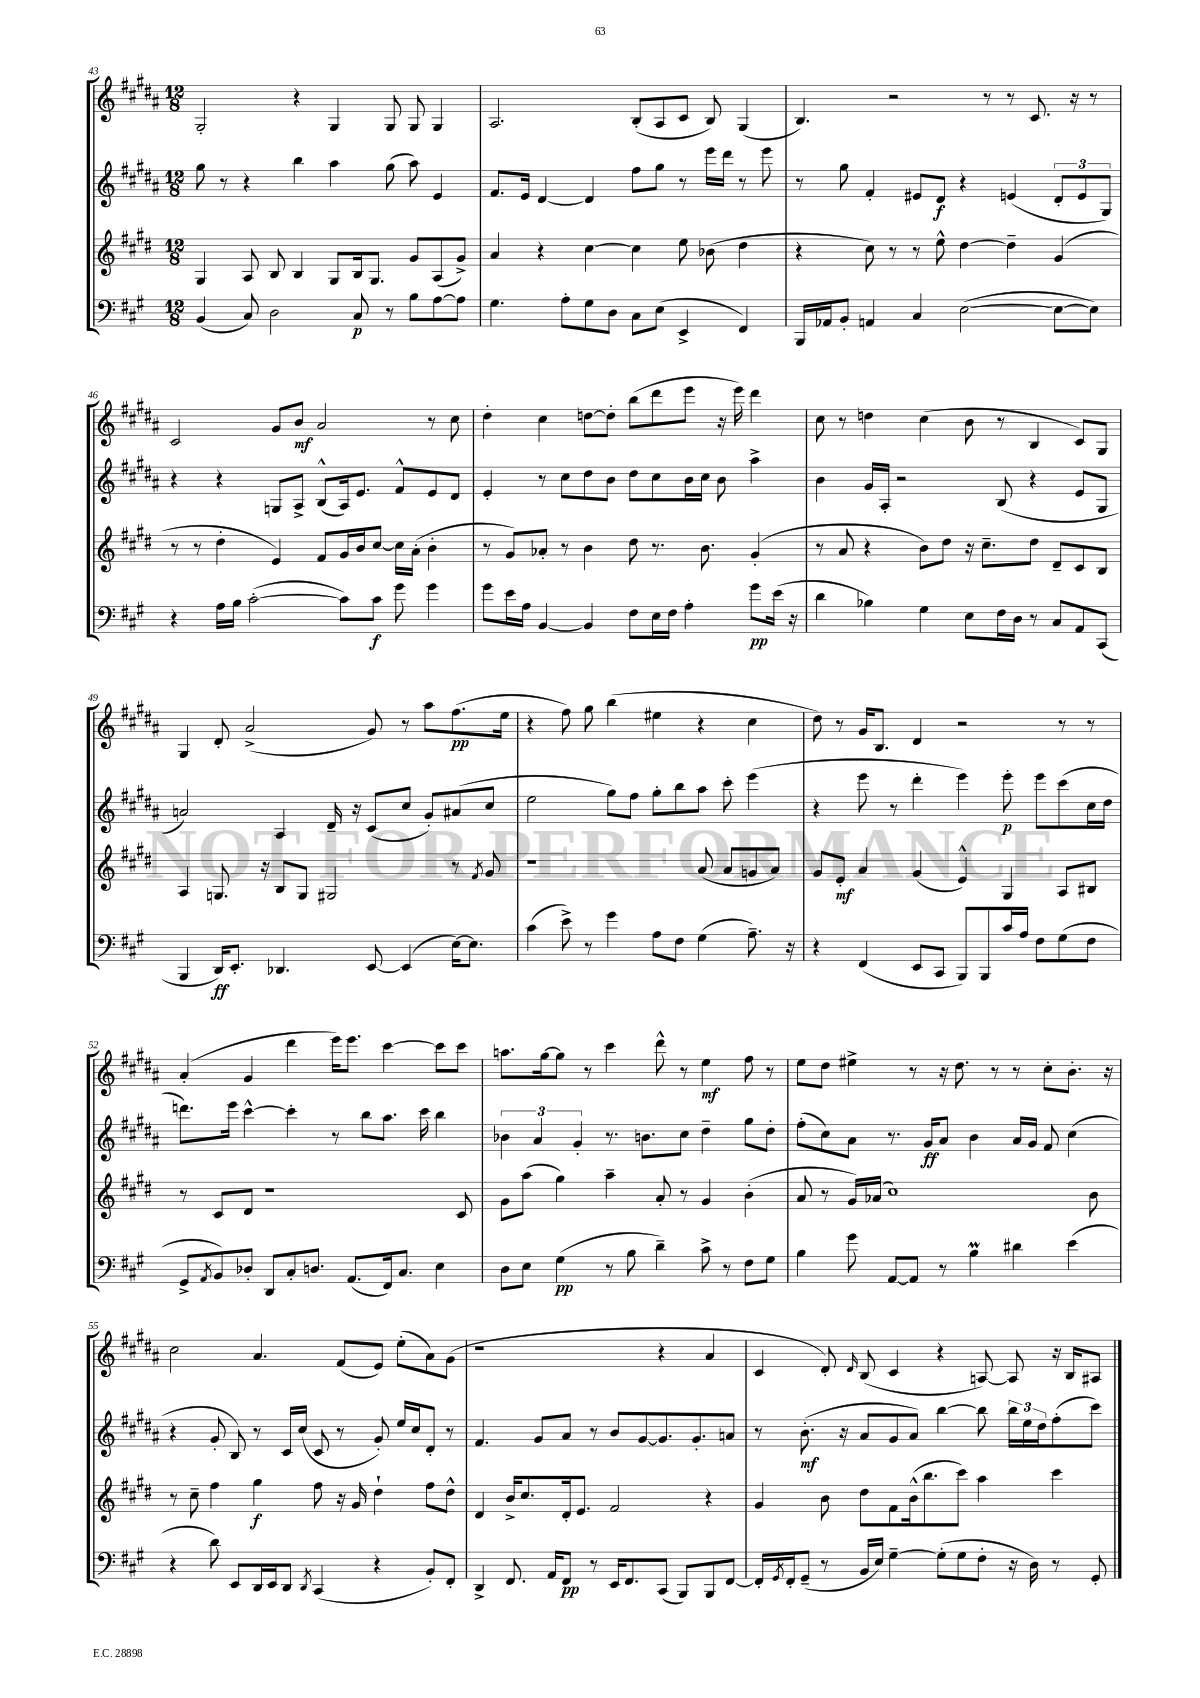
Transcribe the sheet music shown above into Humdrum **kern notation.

**kern	**dynam	**kern	**dynam	**kern	**dynam	**kern	**dynam
*part4	*part4	*part3	*part3	*part2	*part2	*part1	*part1
*staff4	*staff4	*staff3	*staff3	*staff2	*staff2	*staff1	*staff1
*clefF4	*	*clefG2	*	*clefG2	*	*clefG2	*
*k[f#c#g#]	*	*k[f#c#g#d#]	*	*k[f#c#g#d#a#]	*	*k[f#c#g#d#a#]	*
*M12/8	*	*M12/8	*	*M12/8	*	*M12/8	*
=43	=43	=43	=43	=43	=43	=43	=43
(4BB/	.	4G#/	.	8gg#\	.	2G#'/	.
.	.	.	.	8r	.	.	.
8C#/)	.	8A/	.	4r	.	.	.
2D\	.	8B/	.	.	.	.	.
.	.	4B/	.	4bb\	.	4r	.
.	.	8G#/L	.	4aa#\	.	4G#/	.
8C#/	p	16B/k	.	.	.	.	.
.	.	8.G#/J	.	.	.	.	.
8r	.	.	.	(8gg#\	.	8G#/	.
8B\L	.	8g#/L	.	8aa#\)	.	8G#/	.
[8A\	.	(8A/	.	4e/	.	4G#/	.
8A\J]	.	8g#^/J)	.	.	.	.	.
=44	=44	=44	=44	=44	=44	=44	=44
4.G#\	.	4a/	.	8.f#/L	.	2.A#/	.
.	.	.	.	16e/Jk	.	.	.
.	.	4r	.	[4d#/	.	.	.
8A'\L	.	.	.	.	.	.	.
8G#\	.	[4cc#\	.	4d#/]	.	.	.
8D\J	.	.	.	.	.	.	.
8C#\L	.	4cc#\]	.	8ff#\L	.	(8B'/L	.
(8E\J	.	.	.	8gg#\J	.	8A#/	.
4EE^/	.	8ee\	.	8r	.	8c#/J	.
.	.	(8b-X\	.	16eee\LL	.	8B/)	.
.	.	.	.	16ddd#\JJ	.	.	.
4FF#/)	.	4dd#\	.	8r	.	(4G#/	.
.	.	.	.	8eee\	.	.	.
=45	=45	=45	=45	=45	=45	=45	=45
16BBB/LL	.	4r	.	8r	.	4.B/)	.
16AA-X/J	.	.	.	.	.	.	.
8BB'/J	.	.	.	8gg#\	.	.	.
4AAn/	.	8cc#\)	.	4f#'/	.	.	.
.	.	8r	.	.	.	2r	.
4C#/	.	8r	.	8e#X/L	.	.	.
.	.	8ee^^\	.	8d#/J	f	.	.
([2E\	.	[4dd#\	.	4r	.	.	.
.	.	.	.	.	.	8r	.
.	.	4dd#~\]	.	(4en/	.	8r	.
.	.	.	.	.	.	8.c#/	.
8E\L_	.	(4g#/	.	12d#'/L	.	.	.
.	.	.	.	.	.	16r	.
.	.	.	.	12e/	.	.	.
8E\J])	.	.	.	.	.	8r	.
.	.	.	.	12G#/J)	.	.	.
!!LO:LB:g=z
=46	=46	=46	=46	=46	=46	=46	=46
4r	.	8r	.	4r	.	2c#/	.
.	.	8r	.	.	.	.	.
16A\LL	.	4dd#'\	.	4r	.	.	.
16B\JJ	.	.	.	.	.	.	.
([2c#'\	.	.	.	.	.	.	.
.	.	4e/)	.	8Gn/L	.	8g#/L	.
.	.	.	.	8A#^/J	.	8b/J	mf
.	.	8f#/L	.	(8B^^/L	.	2a#/	.
8c#\L])	.	16g#/L	.	16A#/k)	.	.	.
.	.	16b/J	.	8.e/J	.	.	.
8c#\J	f	[8cc#/J	.	.	.	.	.
8g#\	.	16cc#\LL]	.	8f#^^/L	.	.	.
.	.	(16a'\JJ	.	.	.	.	.
4g#\	.	4b'\	.	8e/	.	8r	.
.	.	.	.	8d#/J	.	8cc#\	.
=47	=47	=47	=47	=47	=47	=47	=47
8g#\L	.	8r	.	4e'/	.	4dd#'\	.
16e\L	.	8g#/L)	.	.	.	.	.
16A\JJ	.	.	.	.	.	.	.
[4BB/	.	8a-X'/J	.	8r	.	4cc#\	.
.	.	8r	.	8cc#\L	.	.	.
4BB/]	.	4b\	.	8dd#\	.	[8ddn\L	.
.	.	.	.	8b\J	.	8dd'\J]	.
8F#\L	.	8dd#\	.	8dd#\L	.	(8bb\L	.
16E\L	.	8.r	.	8cc#\	.	8ddd#\	.
16F#\JJ	.	.	.	.	.	.	.
4A'\	.	.	.	16b\L	.	8eee\J	.
.	.	8.b\	.	16cc#\JJ	.	.	.
.	.	.	.	8b\	.	16r	.
.	.	.	.	.	.	16eee\)	.
8g#\L	pp	(4g#'/	.	4aa#^\	.	4ddd#\	.
(16e\Jk	.	.	.	.	.	.	.
16r	.	.	.	.	.	.	.
=48	=48	=48	=48	=48	=48	=48	=48
4d\	.	8r	.	4b\	.	8cc#\	.
.	.	8a/	.	.	.	8r	.
4B-X\)	.	4r	.	16g#/LL	.	4ddn\	.
.	.	.	.	16A#'/JJ	.	.	.
.	.	.	.	2r	.	.	.
4G#\	.	8b\L)	.	.	.	(4cc#\	.
.	.	8dd#\J	.	.	.	.	.
8E\L	.	16r	.	.	.	8b\	.
.	.	8.cc#~\L	.	.	.	.	.
16F#\L	.	.	.	(8B/	.	8r	.
16D\JJ	.	.	.	.	.	.	.
8r	.	8dd#\J	.	4r	.	4B/	.
8C#/L	.	8d#~/L	.	.	.	.	.
8AA/	.	8c#/	.	8e/L	.	8c#/L)	.
(8CC#/J	.	8B/J	.	8G#/J	.	8G#/J	.
!!LO:LB:g=z
=49	=49	=49	=49	=49	=49	=49	=49
4BBB/	.	4A/	.	2an/)	.	4G#/	.
16DD/KL)	ff	8.Gn/	.	.	.	8d#'/	.
8.EE'/J	.	.	.	.	.	.	.
.	.	.	.	.	.	(2a#^/	.
.	.	16r	.	.	.	.	.
4.DD-X/	.	8B/L	.	4A#/	.	.	.
.	.	8G/J	.	.	.	.	.
.	.	2G#X/	.	16d#~/	.	.	.
.	.	.	.	16r	.	.	.
[8EE/	.	.	.	(8c#/L	.	8g#/)	.
(4EE/]	.	.	.	8cc#/J	.	8r	.
.	.	.	.	8g#'/L)	.	8aa#\L	.
[16E\KL)	.	8r	.	(8a#X/	.	(8.ff#\	pp
8.E\J]	.	.	.	.	.	.	.
.	.	8qf#/	.	.	.	.	.
.	.	8g#/	.	8cc#/J	.	.	.
.	.	.	.	.	.	16ee\Jk	.
=50	=50	=50	=50	=50	=50	=50	=50
(4c#\	.	1r	.	2ee\	.	4r	.
8e^\)	.	.	.	.	.	8ff#\)	.
8r	.	.	.	.	.	8gg#\	.
4g#\	.	.	.	8gg#\L)	.	(4bb\	.
.	.	.	.	8ff#\J	.	.	.
8A\L	.	.	.	8gg#'\L	.	4ee#X\	.
8F#\J	.	.	.	8bb\	.	.	.
(4G#\	.	(8a/	.	8aa#\J	.	4r	.
.	.	8a/L	.	8ccc#'\	.	.	.
8.A~\)	.	8gn/	.	(4eee\	.	4cc#\	.
.	.	8a/J)	.	.	.	.	.
16r	.	.	.	.	.	.	.
=51	=51	=51	=51	=51	=51	=51	=51
4r	.	8g#/L	.	4r	.	8dd#\)	.
.	.	8e'/J	mf	.	.	8r	.
(4FF#/	.	4a/	.	8eee\	.	16g#/KL	.
.	.	.	.	.	.	8.B/J	.
.	.	.	.	8r	.	.	.
8EE/L	.	(4g#/	.	4ddd#'\	.	4d#/	.
8CC#/J	.	.	.	.	.	.	.
8BBB/L)	.	4e^^/)	.	4eee\)	.	2r	.
8BBB/	.	.	.	.	.	.	.
16c#/L	.	4G#/	.	8eee'\	p	.	.
16A/JJ	.	.	.	.	.	.	.
8F#\L	.	.	.	8eee\L	.	.	.
(8G#\	.	8A/L	.	(8ccc#\	.	8r	.
8F#\J	.	8B#X/J	.	16cc#\L	.	8r	.
.	.	.	.	16dd#\JJ	.	.	.
!!LO:LB:g=z
=52	=52	=52	=52	=52	=52	=52	=52
8GG#^/L	.	8r	.	8.dddn\L)	.	(4a#'/	.
8qAA/	.	.	.	.	.	.	.
8BB/)	.	8c#/L	.	.	.	.	.
.	.	.	.	16eee\Jk	.	.	.
8D-X'/J	.	8d#/J	.	[4ccc#^^\	.	4g#/	.
8DD/L	.	1r	.	.	.	.	.
8C#'/	.	.	.	4ccc#'\]	.	4ddd#\	.
8.Dn/J	.	.	.	.	.	.	.
.	.	.	.	8r	.	16eee\KL)	.
(8.AA/L	.	.	.	.	.	8.eee\J	.
.	.	.	.	8bb\L	.	.	.
16FF#/k)	.	.	.	8.aa#\J	.	[4ccc#\	.
8.C#/J	.	.	.	.	.	.	.
.	.	.	.	16ccc#\	.	.	.
4E\	.	.	.	4bb\	.	8ccc#\L]	.
.	.	8c#/	.	.	.	8ccc#\J	.
=53	=53	=53	=53	=53	=53	=53	=53
8D\L	.	8g#\L	.	6b-X\	.	8.aan\L	.
8E\J	.	(8aa\J	.	.	.	.	.
.	.	.	.	6a#/	.	.	.
.	.	.	.	.	.	[16gg#\k	.
(4G#\	pp	4gg#\)	.	.	.	8gg#\J]	.
.	.	.	.	6g#'/	.	.	.
.	.	.	.	.	.	8r	.
8r	.	4aa~\	.	8.r	.	4ccc#\	.
8B\	.	.	.	.	.	.	.
.	.	.	.	8.bn\L	.	.	.
4d~\)	.	8a'/	.	.	.	8ddd#^^\	.
.	.	8r	.	8cc#\J	.	8r	.
8c#^\	.	4g#/	.	4dd#~\	.	4ee\	mf
8r	.	.	.	.	.	.	.
8F#\L	.	(4b'\	.	8gg#\L	.	8ff#\	.
8G#\J	.	.	.	8dd#'\J	.	8r	.
=54	=54	=54	=54	=54	=54	=54	=54
4B\	.	8a/	.	(8ff#'\L	.	8ee\L	.
.	.	8r	.	8cc#\)	.	8dd#\J	.
8g#\	.	16g#/LL)	.	8a#\J	.	4ee#X^\	.
.	.	(16a-X/JJ	.	.	.	.	.
[8AA/L	.	1cc#)	.	8.r	.	.	.
8AA/J]	.	.	.	.	.	8r	.
.	.	.	.	16g#/KL	ff	.	.
8r	.	.	.	8a#/J	.	16r	.
.	.	.	.	.	.	8.dd#\	.
4BM\	.	.	.	4b\	.	.	.
.	.	.	.	.	.	8r	.
4d#X\	.	.	.	16a#/LL	.	8r	.
.	.	.	.	16g#/JJ	.	.	.
.	.	.	.	8f#/	.	8cc#'\L	.
(4e\	.	.	.	(4cc#\	.	8.b'\J	.
.	.	8b\	.	.	.	.	.
.	.	.	.	.	.	16r	.
!!LO:LB:g=z
=55	=55	=55	=55	=55	=55	=55	=55
4r	.	8r	.	4r	.	2cc#\	.
.	.	8cc#~\	.	.	.	.	.
8d\)	.	4ff#\	.	8g#'/	.	.	.
8EE/L	.	.	.	8B/)	.	.	.
16DD/L	.	4gg#\	f	8r	.	4.a#/	.
16EE/J	.	.	.	.	.	.	.
8DD/J	.	.	.	16c#/LL	.	.	.
.	.	.	.	(16cc#/JJ	.	.	.
8qDD/	.	.	.	.	.	.	.
(4CC#/	.	8ff#\	.	8c#/	.	.	.
.	.	16r	.	8r	.	(8f#/L	.
.	.	16g#/	.	.	.	.	.
4r	.	4dd#`\	.	8g#'/)	.	8e/J)	.
.	.	.	.	16ee/LL	.	(8ee'\L	.
.	.	.	.	16cc#/J	.	.	.
8BB'/L)	.	8ff#\L	.	8d#'/J	.	8a#\)	.
8FF#'/J	.	8dd#^^\J	.	8r	.	(8g#\J	.
=56	=56	=56	=56	=56	=56	=56	=56
4DD^/	.	4d#/	.	4.f#/	.	1r	.
8.FF#/	.	16b^/KL	.	.	.	.	.
.	.	8.cc#/	.	.	.	.	.
.	.	.	.	8g#/L	.	.	.
16AA/KL	.	.	.	.	.	.	.
8FF#/J	pp	16d#'/k	.	8a#/J	.	.	.
.	.	8.e/J	.	.	.	.	.
8r	.	.	.	8r	.	.	.
16EE/KL	.	2f#/	.	8b/L	.	.	.
8.FF#/	.	.	.	.	.	.	.
.	.	.	.	[8g#/	.	.	.
(8CC#/J	.	.	.	8.g#/]	.	4r	.
8BBB/L)	.	.	.	.	.	.	.
.	.	.	.	8.g#'/	.	.	.
8BBB/	.	4r	.	.	.	4a#/	.
[8FF#/J	.	.	.	8an/J	.	.	.
=57	=57	=57	=57	=57	=57	=57	=57
16FF#'/LL]	.	4g#/	.	8r	.	4c#/	.
8qGG#/	.	.	.	.	.	.	.
16FF#'/J	.	.	.	.	.	.	.
(8GG#~/J	.	.	.	(8.b'\	mf	.	.
8r	.	8b\	.	.	.	8d#'/)	.
.	.	.	.	16r	.	.	.
.	.	.	.	.	.	16qqd#/	.
16BB/LL	.	8dd#\L	.	8a#/L	.	(8B/	.
16E/JJ)	.	.	.	.	.	.	.
[4G#~\	.	8f#\	.	8g#/	.	4c#/	.
.	.	(16b^^\k	.	8a#/J)	.	.	.
.	.	8.bb\	.	.	.	.	.
(8G#'\L]	.	.	.	[4bb\	.	4r	.
8G#\	.	8ccc#\J)	.	.	.	.	.
8F#'\J	.	4aa\	.	8bb\]	.	[8An/)	.
16r	.	.	.	24bb\LL	.	8A/]	.
.	.	.	.	24ee\	.	.	.
16D\)	.	.	.	.	.	.	.
.	.	.	.	24dd#\J	.	.	.
8r	.	4ccc#\	.	(8ff#'\	.	16r	.
.	.	.	.	.	.	16B/KL	.
8GG#'/	.	.	.	8ccc#\J)	.	8A#X/J	.
==	==	==	==	==	==	==	==
*-	*-	*-	*-	*-	*-	*-	*-
